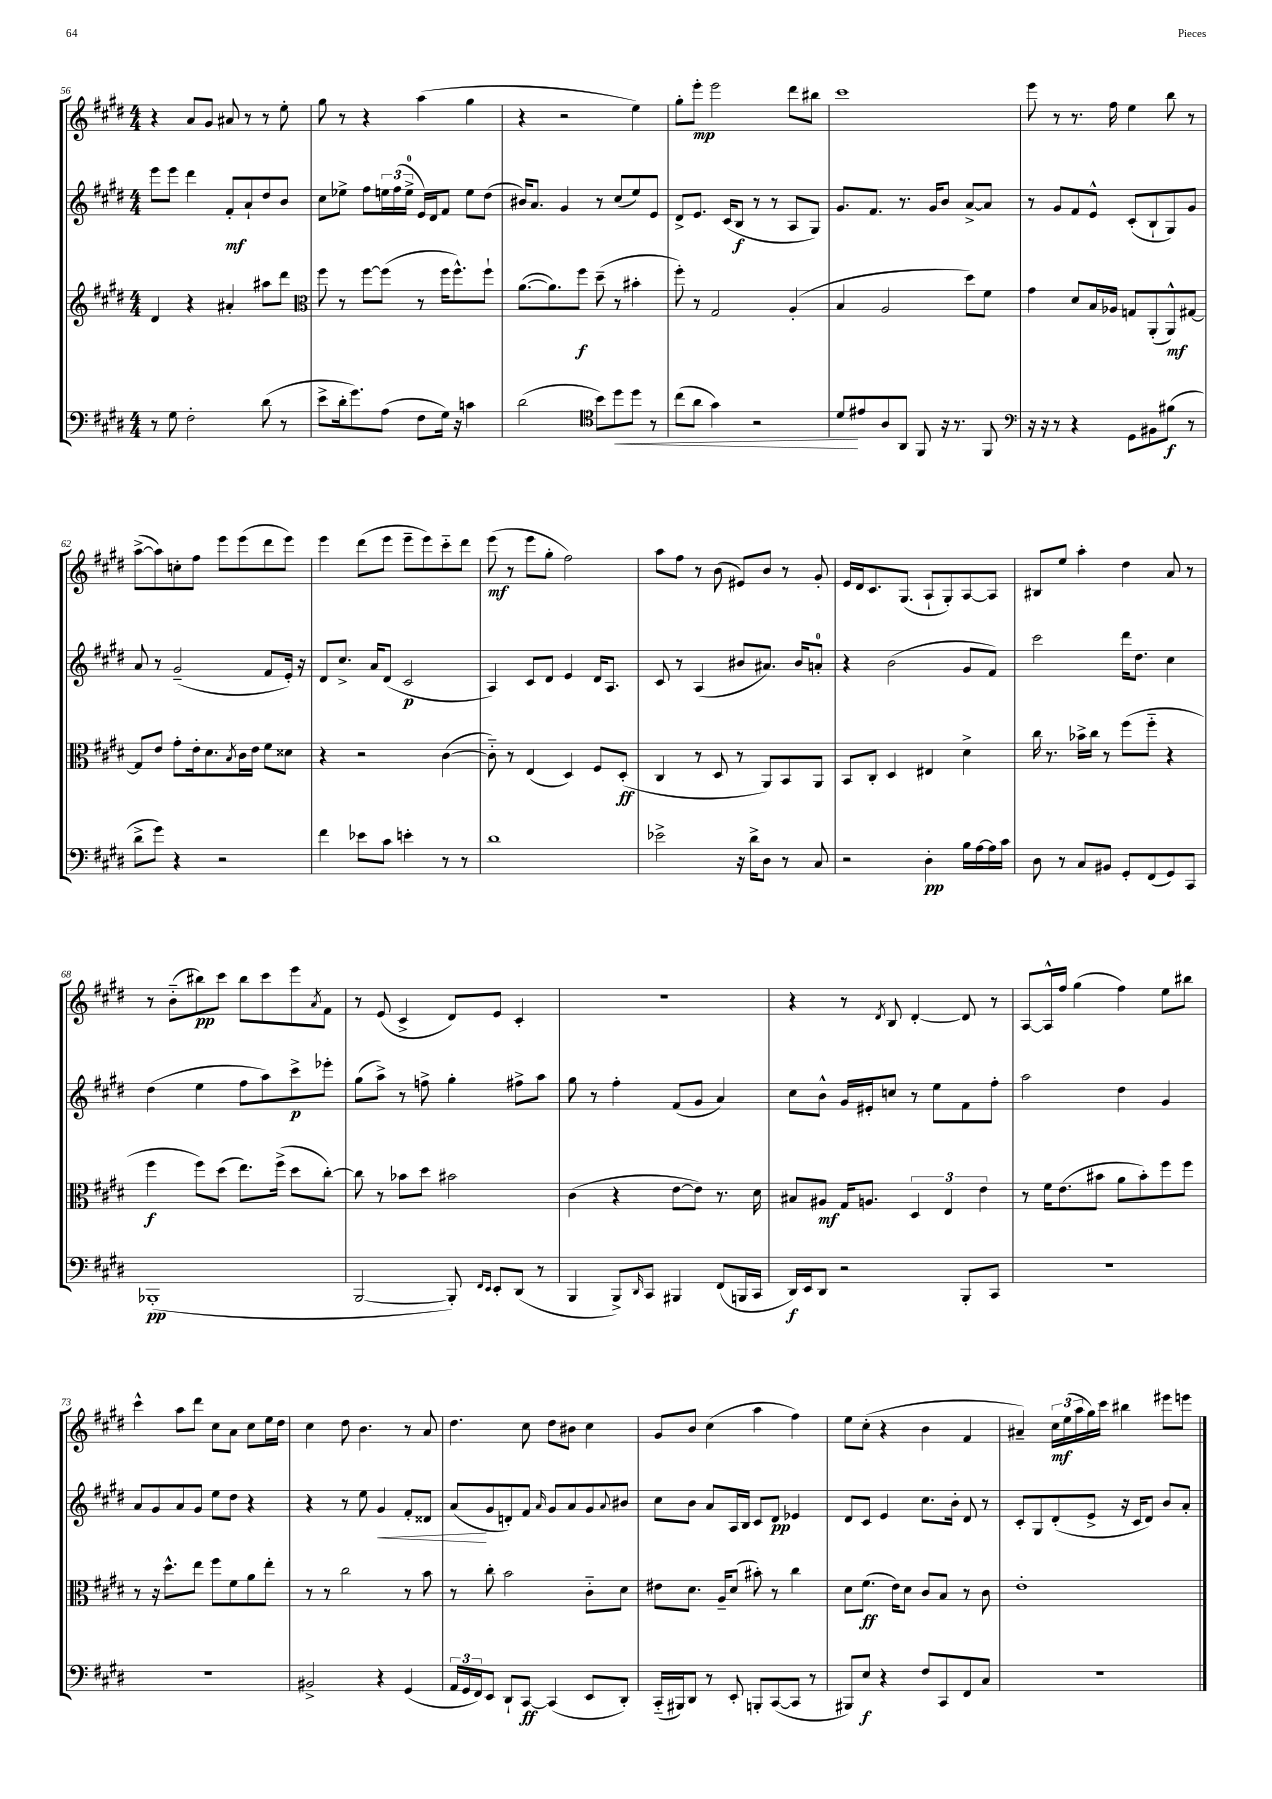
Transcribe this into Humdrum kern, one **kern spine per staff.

**kern	**dynam	**kern	**dynam	**kern	**dynam	**kern	**dynam
*part4	*part4	*part3	*part3	*part2	*part2	*part1	*part1
*staff4	*staff4	*staff3	*staff3	*staff2	*staff2	*staff1	*staff1
*clefF4	*	*clefG2	*	*clefG2	*	*clefG2	*
*k[f#c#g#d#]	*	*k[f#c#g#d#]	*	*k[f#c#g#d#]	*	*k[f#c#g#d#]	*
*M4/4	*	*M4/4	*	*M4/4	*	*M4/4	*
=56	=56	=56	=56	=56	=56	=56	=56
8r	.	4d#/	.	8eee\L	.	4r	.
8G#\	.	.	.	8eee\J	.	.	.
2F#'\	.	4r	.	4ddd#\	.	8a/L	.
.	.	.	.	.	.	8g#/J	.
.	.	4a#X'/	.	8f#'/L	mf	8a#X/	.
.	.	.	.	8a`/	.	8r	.
(8d#\	.	8aa#X\L	.	8dd#/	.	8r	.
8r	.	8ddd#\J	.	8b/J	.	8ee'\	.
=57	=57	=57	=57	=57	=57	=57	=57
*	*	*clefC3	*	*	*	*	*
8e^\L	.	8ff#\	.	8cc#\L	.	8gg#\	.
16d#'\k	.	8r	.	8ee-X^\J	.	8r	.
8.g#\)	.	.	.	.	.	.	.
.	.	[8ff#\L	.	8ff#\L	.	4r	.
(8A\J	.	(8ff#\J]	.	24een\L	.	.	.
.	.	.	.	(24ff#\	.	.	.
.	.	.	.	24ee^\JJ	.	.	.
8F#\L	.	8r	.	16e/LL)	.	(4aa\	.
.	.	.	.	16d#/J	.	.	.
16G#\Jk)	.	16ff#\KL	.	8f#/J	.	.	.
16r	.	8.ff#^^\)	.	.	.	.	.
4cn\	.	.	.	8ee\L	.	4gg#\	.
.	.	8ff#`\J	.	(8dd#\J	.	.	.
=58	=58	=58	=58	=58	=58	=58	=58
(2d#\	.	([8.a\L	.	16b#X/KL)	.	4r	.
.	.	.	.	8.a/J	.	.	.
.	.	8.a\])	.	.	.	.	.
.	.	.	.	4g#/	.	2r	.
.	.	8ff#\J	f	.	.	.	.
*clefC4	*	*	*	*	*	*	*
8b\L)	.	(8dd#~\	.	8r	.	.	.
!	!LO:HP:b	!	!	!	!	!	!
8dd#\	<	8r	.	(8cc#/L	.	.	.
8dd#\J	.	4b#X'\	.	8ee/)	.	4ee\)	.
8r	.	.	.	8e/J	.	.	.
=59	=59	=59	=59	=59	=59	=59	=59
(8cc#\L	.	8ff#'\)	.	8d#^/L	.	8gg#'\L	.
8a\J	.	8r	.	8.e/J	.	8eee'\J	mp
4g#\)	.	2G#/	.	.	.	2eee\	.
.	.	.	.	(16c#/KL	.	.	.
.	.	.	.	8B/J	f	.	.
2r	.	.	.	8r	.	.	.
.	.	.	.	8r	.	.	.
.	.	(4A'/	.	8A/L	.	8ddd#\L	.
.	.	.	.	8G#/J)	.	8bb#X\J	.
=60	=60	=60	=60	=60	=60	=60	=60
8d#/L	.	4B/	.	8.g#/L	.	1ccc#	.
8e#X/	[	.	.	.	.	.	.
.	.	.	.	8.f#/J	.	.	.
8A/	.	2A/	.	.	.	.	.
8AA/J	.	.	.	8.r	.	.	.
8FF#/	.	.	.	.	.	.	.
.	.	.	.	16g#/KL	.	.	.
16r	.	.	.	8b/J	.	.	.
8.r	.	.	.	.	.	.	.
.	.	8dd#\L)	.	[8a^/L	.	.	.
8FF#/	.	8f#\J	.	8a/J]	.	.	.
=61	=61	=61	=61	=61	=61	=61	=61
*clefF4	*	*	*	*	*	*	*
16r	.	4g#\	.	8r	.	8eee\	.
16r	.	.	.	.	.	.	.
8r	.	.	.	8g#/L	.	8r	.
4r	.	8d#/L	.	8f#/	.	8.r	.
.	.	16B/L	.	8e^^/J	.	.	.
.	.	16A-X/JJ	.	.	.	16ff#\	.
8GG#\L	.	8Gn/L	.	(8c#'/L	.	4ee\	.
8BB#X\	.	(8AA'/	.	8B`/	.	.	.
(8B#X\J	f	8AA^^/)	mf	8G#/)	.	8bb\	.
8r	.	[8G#X/J	.	8g#/J	.	8r	.
!!LO:LB:g=z
=62	=62	=62	=62	=62	=62	=62	=62
8d#^\L	.	8G#/L]	.	8a/	.	([8aa^\L	.
8g#\J)	.	8e/J	.	8r	.	8aa\])	.
4r	.	8g#'\L	.	(2g#~/	.	8ccn'\	.
.	.	16e'\k	.	.	.	8ff#\J	.
.	.	8.d#\	.	.	.	.	.
2r	.	.	.	.	.	8eee\L	.
.	.	8qB/	.	.	.	.	.
.	.	16c#\L	.	.	.	(8eee\	.
.	.	16e\JJ	.	.	.	.	.
.	.	8f#\L	.	8f#/L	.	8ddd#\	.
.	.	8d##X\J	.	16e'/Jk)	.	8eee\J)	.
.	.	.	.	16r	.	.	.
=63	=63	=63	=63	=63	=63	=63	=63
4f#\	.	4r	.	8d#/L	.	4eee\	.
.	.	.	.	8.cc#^/J	.	.	.
8e-X\L	.	2r	.	.	.	(8ddd#\L	.
.	.	.	.	16a/KL	.	.	.
8c#\J	.	.	.	(8d#/J	.	8eee\J	.
4en'\	.	.	.	2c#/	p	8eee~\L	.
.	.	.	.	.	.	8eee\)	.
8r	.	([4c#\	.	.	.	8ccc#\	.
8r	.	.	.	.	.	8ddd#\J	.
=64	=64	=64	=64	=64	=64	=64	=64
1d#	.	8c#\])	.	4A/)	.	(8eee\	mf
.	.	8r	.	.	.	8r	.
.	.	(4E/	.	8c#/L	.	8eee\L	.
.	.	.	.	8d#/J	.	8gg#'\J	.
.	.	4D#/)	.	4e/	.	2ff#\)	.
.	.	8F#/L	.	16d#/KL	.	.	.
.	.	.	.	8.A/J	.	.	.
.	.	(8D#'/J	ff	.	.	.	.
=65	=65	=65	=65	=65	=65	=65	=65
2e-X^\	.	4C#/	.	8c#/	.	8aa\L	.
.	.	.	.	8r	.	8ff#\J	.
.	.	8r	.	(4A/	.	8r	.
.	.	8D#/	.	.	.	(8b\	.
16r	.	8r	.	8b#X/L	.	8e#X/L)	.
16d#^\KL	.	.	.	.	.	.	.
8D#\J	.	8AA/L)	.	8.a#X/J)	.	8b/J	.
8r	.	8BB/	.	.	.	8r	.
.	.	.	.	16b#/KL	.	.	.
8C#/	.	8AA/J	.	8an'/J	.	8g#'/	.
=66	=66	=66	=66	=66	=66	=66	=66
2r	.	8BB/L	.	4r	.	16e/LL	.
.	.	.	.	.	.	16d#/J	.
.	.	8C#'/J	.	.	.	8.c#/	.
.	.	4D#/	.	(2b\	.	.	.
.	.	.	.	.	.	(8.G#/J	.
4D#'\	pp	4E#X/	.	.	.	8A`/L	.
.	.	.	.	.	.	8G#'/)	.
16B\LL	.	4d#^\	.	8g#/L	.	[8A/	.
[16A\	.	.	.	.	.	.	.
16A\]	.	.	.	8f#/J)	.	8A/J]	.
16c#\JJ	.	.	.	.	.	.	.
=67	=67	=67	=67	=67	=67	=67	=67
8D#\	.	16cc#\	.	2ccc#\	.	8B#X/L	.
.	.	8.r	.	.	.	.	.
8r	.	.	.	.	.	8ee/J	.
8C#/L	.	16b-X^\LL	.	.	.	4aa'\	.
.	.	16cc#\JJ	.	.	.	.	.
8BB#X/J	.	8r	.	.	.	.	.
8GG#'/L	.	(8ff#\L	.	16ddd#\KL	.	4dd#\	.
.	.	.	.	8.dd#\J	.	.	.
(8FF#/	.	8ff#\J	.	.	.	.	.
8GG#/)	.	4r	.	4cc#\	.	8a/	.
8CC#/J	.	.	.	.	.	8r	.
!!LO:LB:g=z
=68	=68	=68	=68	=68	=68	=68	=68
(1BBB-X'	pp	4ff#\	f	(4dd#\	.	8r	.
.	.	.	.	.	.	(8b\L	.
.	.	8ff#\L)	.	4ee\	.	8bb#X\)	pp
.	.	(8dd#\J	.	.	.	8ccc#\J	.
.	.	8.ee\L)	.	8ff#\L	.	8bb#\L	.
.	.	.	.	8aa\)	.	8ccc#\	.
.	.	(16ff#^\Jk	.	.	.	.	.
.	.	8dd#\L	.	8ccc#^\	p	8eee\	.
.	.	.	.	.	.	8qa/	.
.	.	[8cc#'\J)	.	8eee-X'\J	.	8f#\J	.
=69	=69	=69	=69	=69	=69	=69	=69
[2BBB/	.	8cc#\]	.	(8gg#\L	.	8r	.
.	.	8r	.	8aa^\J)	.	(8e/	.
.	.	8b-X\L	.	8r	.	4c#^/	.
.	.	8dd#\J	.	8ffn^\	.	.	.
8BBB'/])	.	2b#X\	.	4gg#'\	.	8d#/L)	.
16qqFF#/LL	.	.	.	.	.	.	.
16qqEE/JJ	.	.	.	.	.	.	.
8EE'/L	.	.	.	.	.	8e/J	.
(8DD#/J	.	.	.	8ff#X^\L	.	4c#'/	.
8r	.	.	.	8aa\J	.	.	.
=70	=70	=70	=70	=70	=70	=70	=70
4BBB/	.	(4c#\	.	8gg#\	.	1r	.
.	.	.	.	8r	.	.	.
8BBB^/L)	.	4r	.	4ff#'\	.	.	.
16qqDD#/	.	.	.	.	.	.	.
8CC#/J	.	.	.	.	.	.	.
4BBB#X/	.	[8e\L	.	(8f#/L	.	.	.
.	.	8e\J])	.	8g#/J	.	.	.
(8FF#/L	.	8.r	.	4a/)	.	.	.
16BBBn/L	.	.	.	.	.	.	.
16CC#/JJ	.	16d#\	.	.	.	.	.
=71	=71	=71	=71	=71	=71	=71	=71
16DD#/LL)	f	8B#X/L	.	8cc#\L	.	4r	.
16EE/J	.	.	.	.	.	.	.
8DD#/J	.	8A#X/J	mf	8b^^\J	.	.	.
2r	.	16G#/KL	.	16g#/LL	.	8r	.
.	.	8.An/J	.	16e#X'/J	.	.	.
.	.	.	.	.	.	8qd#/	.
.	.	.	.	8ccn/J	.	8B/	.
.	.	6D#/	.	8r	.	[4d#'/	.
.	.	.	.	8ee\L	.	.	.
.	.	6E/	.	.	.	.	.
8BBB'/L	.	.	.	8f#\	.	8d#/]	.
.	.	6e\	.	.	.	.	.
8CC#/J	.	.	.	8ff#'\J	.	8r	.
=72	=72	=72	=72	=72	=72	=72	=72
1r	.	8r	.	2aa\	.	[8A/L	.
.	.	16f#\KL	.	.	.	16A^^/L]	.
.	.	(8.e\	.	.	.	16ff#/JJ	.
.	.	.	.	.	.	(4gg#\	.
.	.	8b#X\J	.	.	.	.	.
.	.	8a\L	.	4dd#\	.	4ff#\)	.
.	.	8b#'\)	.	.	.	.	.
.	.	8ff#\	.	4g#/	.	8ee\L	.
.	.	8ff#\J	.	.	.	8bb#X\J	.
!!LO:LB:g=z
=73	=73	=73	=73	=73	=73	=73	=73
1r	.	8r	.	8a/L	.	4ccc#^^\	.
.	.	16r	.	8g#/	.	.	.
.	.	8.dd#^^\L	.	.	.	.	.
.	.	.	.	8a/	.	8aa\L	.
.	.	8ee\J	.	8g#/J	.	8ddd#\J	.
.	.	8ff#\L	.	8ee\L	.	8cc#\L	.
.	.	8f#\	.	8dd#\J	.	8a\J	.
.	.	8a\	.	4r	.	8cc#\L	.
.	.	8ee'\J	.	.	.	16ee\L	.
.	.	.	.	.	.	16dd#\JJ	.
=74	=74	=74	=74	=74	=74	=74	=74
2BB#X^/	.	8r	.	4r	.	4cc#\	.
.	.	8r	.	.	.	.	.
.	.	2cc#\	.	8r	.	8dd#\	.
.	.	.	.	8ee\	.	4.b\	.
!	!	!	!	!	!LO:HP:b	!	!
4r	.	.	.	4g#/	<	.	.
(4GG#/	.	8r	.	8f#'/L	.	8r	.
.	.	8b\	.	8d##X/J	.	8a/	.
=75	=75	=75	=75	=75	=75	=75	=75
24AA/LL	.	8r	.	(8a/L	.	4.dd#\	.
24GG#/	.	.	.	.	.	.	.
24FF#/J)	.	.	.	.	.	.	.
8EE/J	.	8cc#'\	.	8g#/	[	.	.
8DD#`/L	.	2b\	.	8dn'/)	.	.	.
[8CC#/J	ff	.	.	8f#/J	.	8cc#\	.
.	.	.	.	16qqa/	.	.	.
(4CC#/]	.	.	.	8g#/L	.	8dd#\L	.
.	.	.	.	8a/	.	8b#X\J	.
8EE/L	.	8c#\L	.	8g#/	.	4cc#\	.
.	.	.	.	8qqa/	.	.	.
8DD#'/J)	.	8d#\J	.	8b#X/J	.	.	.
=76	=76	=76	=76	=76	=76	=76	=76
(16CC#/LL	.	8e#X\L	.	8cc#\L	.	8g#/L	.
16BBB#X/J)	.	.	.	.	.	.	.
8DD#/J	.	8.d#\J	.	8b\J	.	8b/J	.
8r	.	.	.	8a/L	.	(4cc#\	.
.	.	16A~/KL	.	.	.	.	.
8EE'/	.	(8d#/J	.	16A/L	.	.	.
.	.	.	.	16B/JJ	.	.	.
8BBBn'/L	.	8b#X'\)	.	8c#/L	.	4aa\	.
([8CC#/	.	8r	.	8d#/J	pp	.	.
8CC#/J]	.	4cc#\	.	4e-X/	.	4ff#\)	.
8r	.	.	.	.	.	.	.
=77	=77	=77	=77	=77	=77	=77	=77
8BBB#X/L)	.	8d#\L	.	8d#/L	.	8ee\L	.
8E/J	f	(8.f#\J	ff	8c#/J	.	(8cc#'\J	.
4r	.	.	.	4e/	.	4r	.
.	.	16e\KL)	.	.	.	.	.
.	.	8d#\J	.	.	.	.	.
8F#/L	.	8c#/L	.	8.cc#\L	.	4b\	.
8CC#/	.	8B/J	.	.	.	.	.
.	.	.	.	16b'\Jk	.	.	.
8FF#/	.	8r	.	8d#/	.	4f#/	.
8C#/J	.	8c#\	.	8r	.	.	.
=78	=78	=78	=78	=78	=78	=78	=78
1r	.	1e'	.	8c#'/L	.	4a#X~/)	.
.	.	.	.	8G#/	.	.	.
.	.	.	.	(8d#'/	.	24cc#\LL	mf
.	.	.	.	.	.	(24ee\	.
.	.	.	.	.	.	24aa\	.
.	.	.	.	8e^/J	.	16gg#\)	.
.	.	.	.	.	.	16ccc#\JJ	.
.	.	.	.	16r	.	4bb#X\	.
.	.	.	.	16c#/KL	.	.	.
.	.	.	.	8d#/J)	.	.	.
.	.	.	.	8b/L	.	8eee#X\L	.
.	.	.	.	8a'/J	.	8eeen\J	.
==	==	==	==	==	==	==	==
*-	*-	*-	*-	*-	*-	*-	*-
